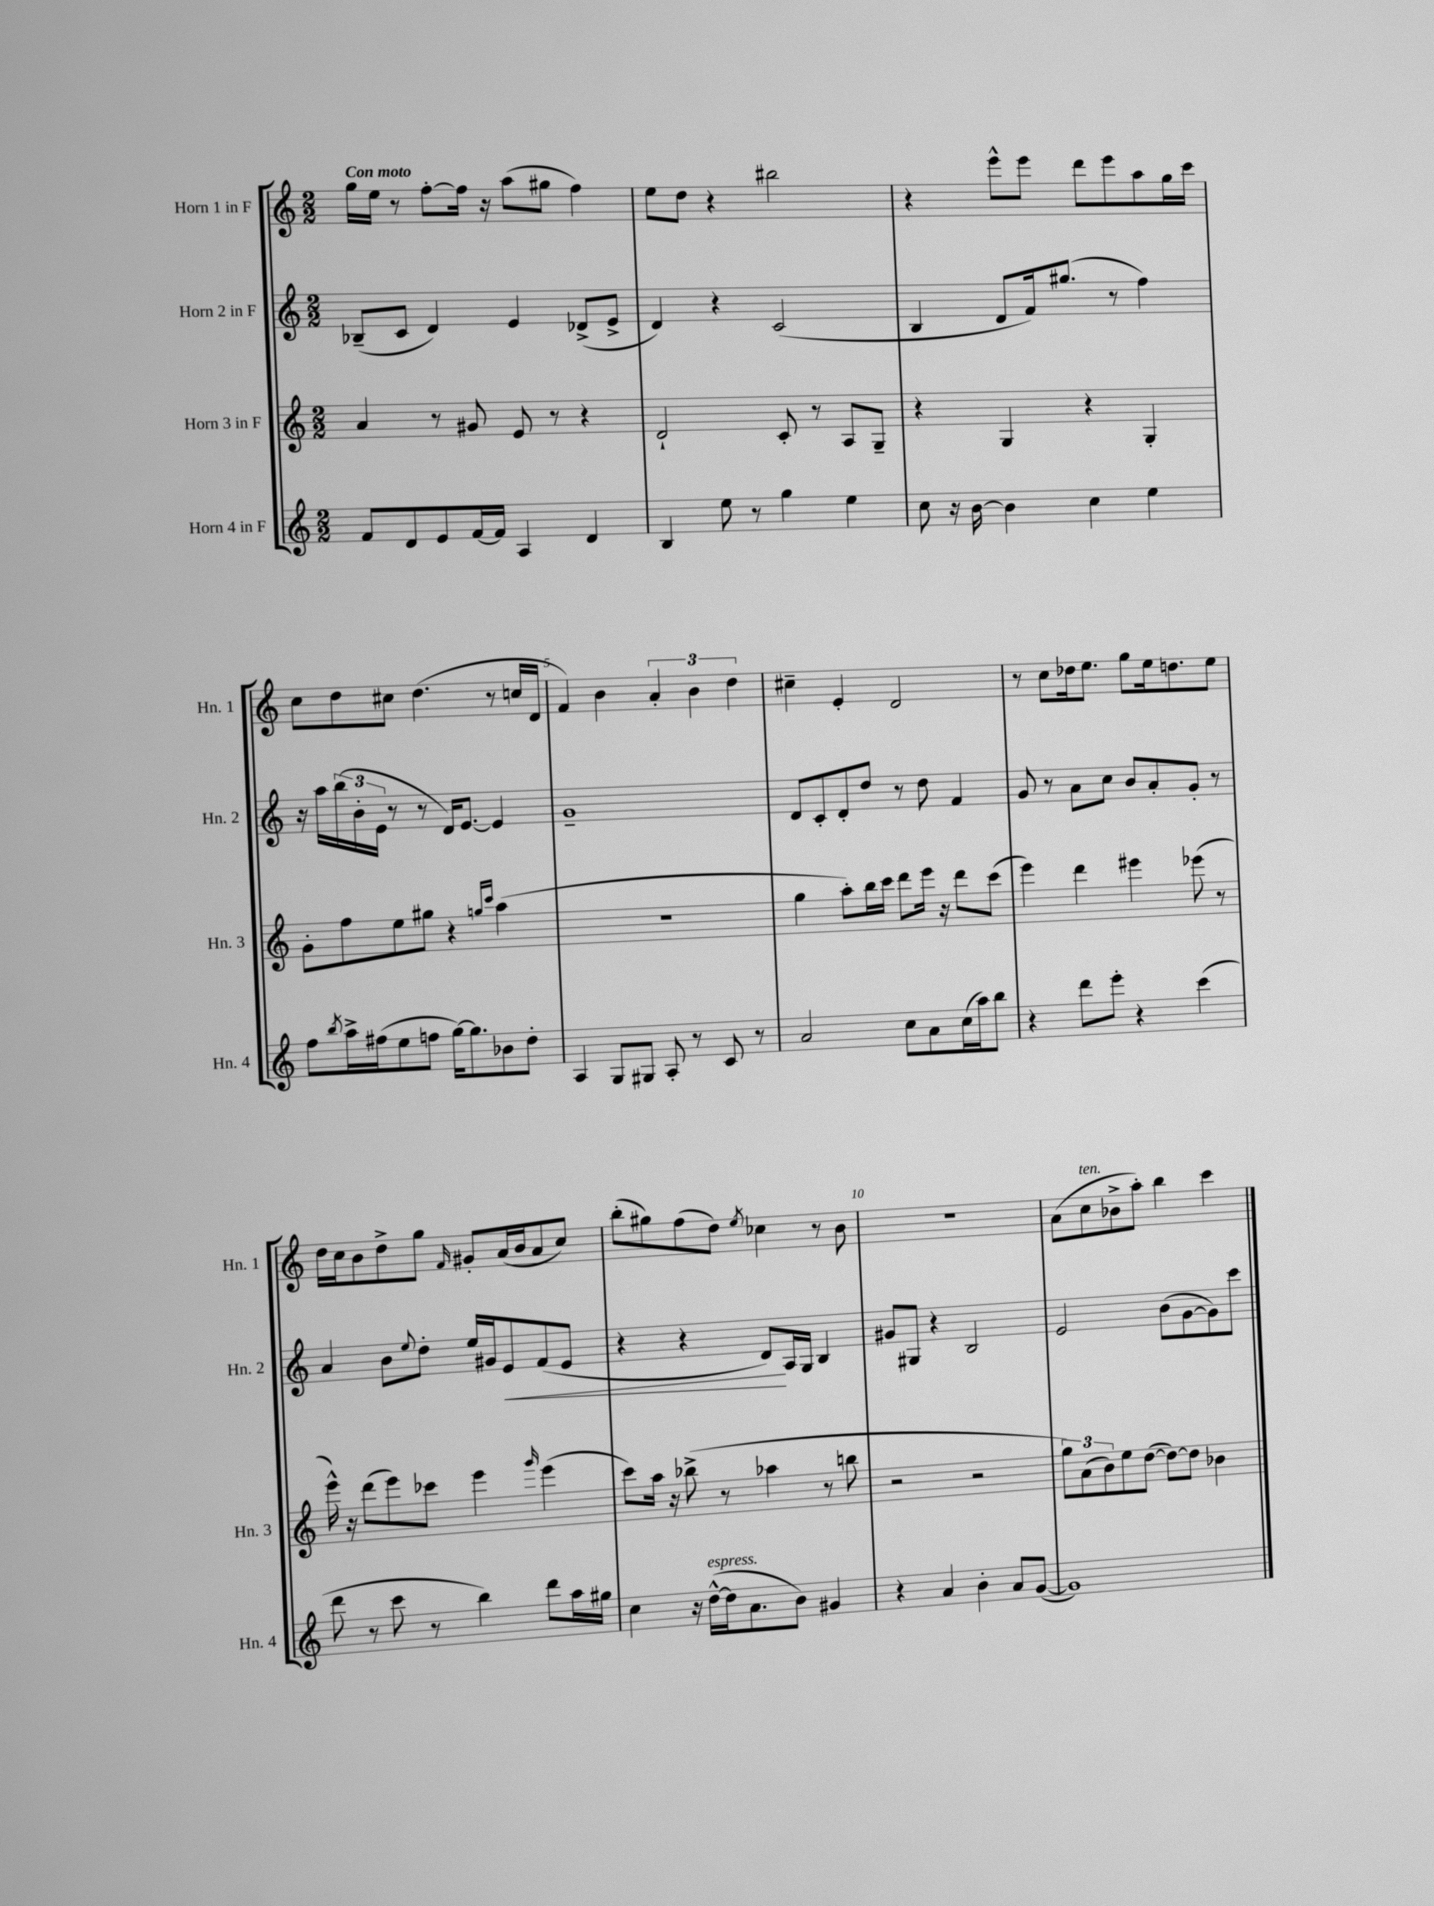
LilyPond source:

<<
\new StaffGroup <<
\new Staff = "s0" \with { instrumentName = "Horn 1 in F" shortInstrumentName = "Hn. 1" } {
    \clef treble \key c \major \numericTimeSignature \time 2/2 \tempo "Con moto"
    g''16 e''16 r8 f''8~-. f''16 r16 a''8( gis''8 f''4) |
    e''8 d''8 r4 bis''2 |
    r4 e'''8-^ e'''8 d'''8 e'''8 a''8 g''16 c'''16 |
    c''8 d''8 cis''8 d''4.( r8 c''16 d'16 |
    f'4) b'4 \tuplet 3/2 { a'4-. b'4 d''4 } |
    cis''4-- e'4-. d'2 |
    r8 c''8 des''16 e''8. g''8 e''16 d''8. e''8 |
    d''16 c''16 b'8 d''8-> g''8 \grace { f'16 } gis'8-. a'16( b'16 a'8 c''8) |
    b''8-.( gis''8) f''8( d''8) \acciaccatura { e''8 } ces''4 r8 b'8 |
    R1 |
    a'8( c''8^\markup { \italic "ten." } bes'8-> a''8-.) b''4 c'''4 \bar "|." |
}
\new Staff = "s1" \with { instrumentName = "Horn 2 in F" shortInstrumentName = "Hn. 2" } {
    \clef treble \key c \major \numericTimeSignature \time 2/2
    bes8--( c'8 d'4) e'4 des'8->( e'8-> |
    d'4) r4 c'2( |
    b4 d'8 f'16) gis''8.( r8 f''4) |
    r16 a''16 \tuplet 3/2 { b''16( b'16-. e'16 } r8 r8 d'16) e'8.~ e'4 |
    g'1-- |
    d'8 c'8-. d'8-. d''8 r8 d''8 f'4 |
    g'8 r8 a'8 c''8 b'8 a'8-. g'8-. r8 |
    a'4 b'8 \appoggiatura { e''8 } d''8-. e''16 gis'16 e'8\< f'8( e'8 |
    r4 r4 d'8\!) a16 g16 b4 |
    gis'8 gis8 r4 b2 |
    e'2 b'8( g'8~ g'8) c'''8 \bar "|." |
}
\new Staff = "s2" \with { instrumentName = "Horn 3 in F" shortInstrumentName = "Hn. 3" } {
    \clef treble \key c \major \numericTimeSignature \time 2/2
    a'4 r8 gis'8 e'8 r8 r4 |
    d'2-! c'8-. r8 a8 g8-- |
    r4 g4 r4 g4-. |
    g'8-. f''8 e''8 gis''8 r4 \grace { g''16 c'''16 } a''4( |
    r1 |
    g''4 a''8-.) b''16 c'''16 d'''8 e'''16 r16 d'''8 c'''8( |
    e'''4) d'''4 eis'''4 ees'''8( r8 |
    e'''16-^) r16 d'''8( e'''8) ces'''8 e'''4 \grace { g'''16 } e'''4( |
    c'''8) a''16 r16 bes''8->( r8 aes''4 r8 b''8 |
    r2 r2 |
    \tuplet 3/2 { g''8) a'8( b'8) } e''8 d''8~( d''8~) d''8 bes'4 \bar "|." |
}
\new Staff = "s3" \with { instrumentName = "Horn 4 in F" shortInstrumentName = "Hn. 4" } {
    \clef treble \key c \major \numericTimeSignature \time 2/2
    f'8 d'8 e'8 f'16~ f'16 a4 d'4 |
    b4 e''8 r8 g''4 e''4 |
    c''8 r16 b'16~ b'4 c''4 e''4 |
    f''8 \acciaccatura { b''8 } a''16-> fis''16( e''8 f''8 g''16~) g''8. bes'8 d''8-. |
    a4 g8 gis8 a8-. r8 c'8 r8 |
    a'2 c''8 a'8 c''16( a''16) b''8 |
    r4 d'''8 e'''8-. r4 c'''4( |
    d'''8 r8 c'''8 r8 b''4) d'''8 a''16 gis''16 |
    c''4 r16 d''16~-^^\markup { \italic "espress." }( d''16 a'8. b'8) gis'4 |
    r4 a'4 b'4-. a'8 g'8~( |
    g'1) \bar "|." |
}
>>
>>
\layout { \context { \Score \override BarNumber.break-visibility = ##(#f #t #t) barNumberVisibility = #(every-nth-bar-number-visible 5) } }
